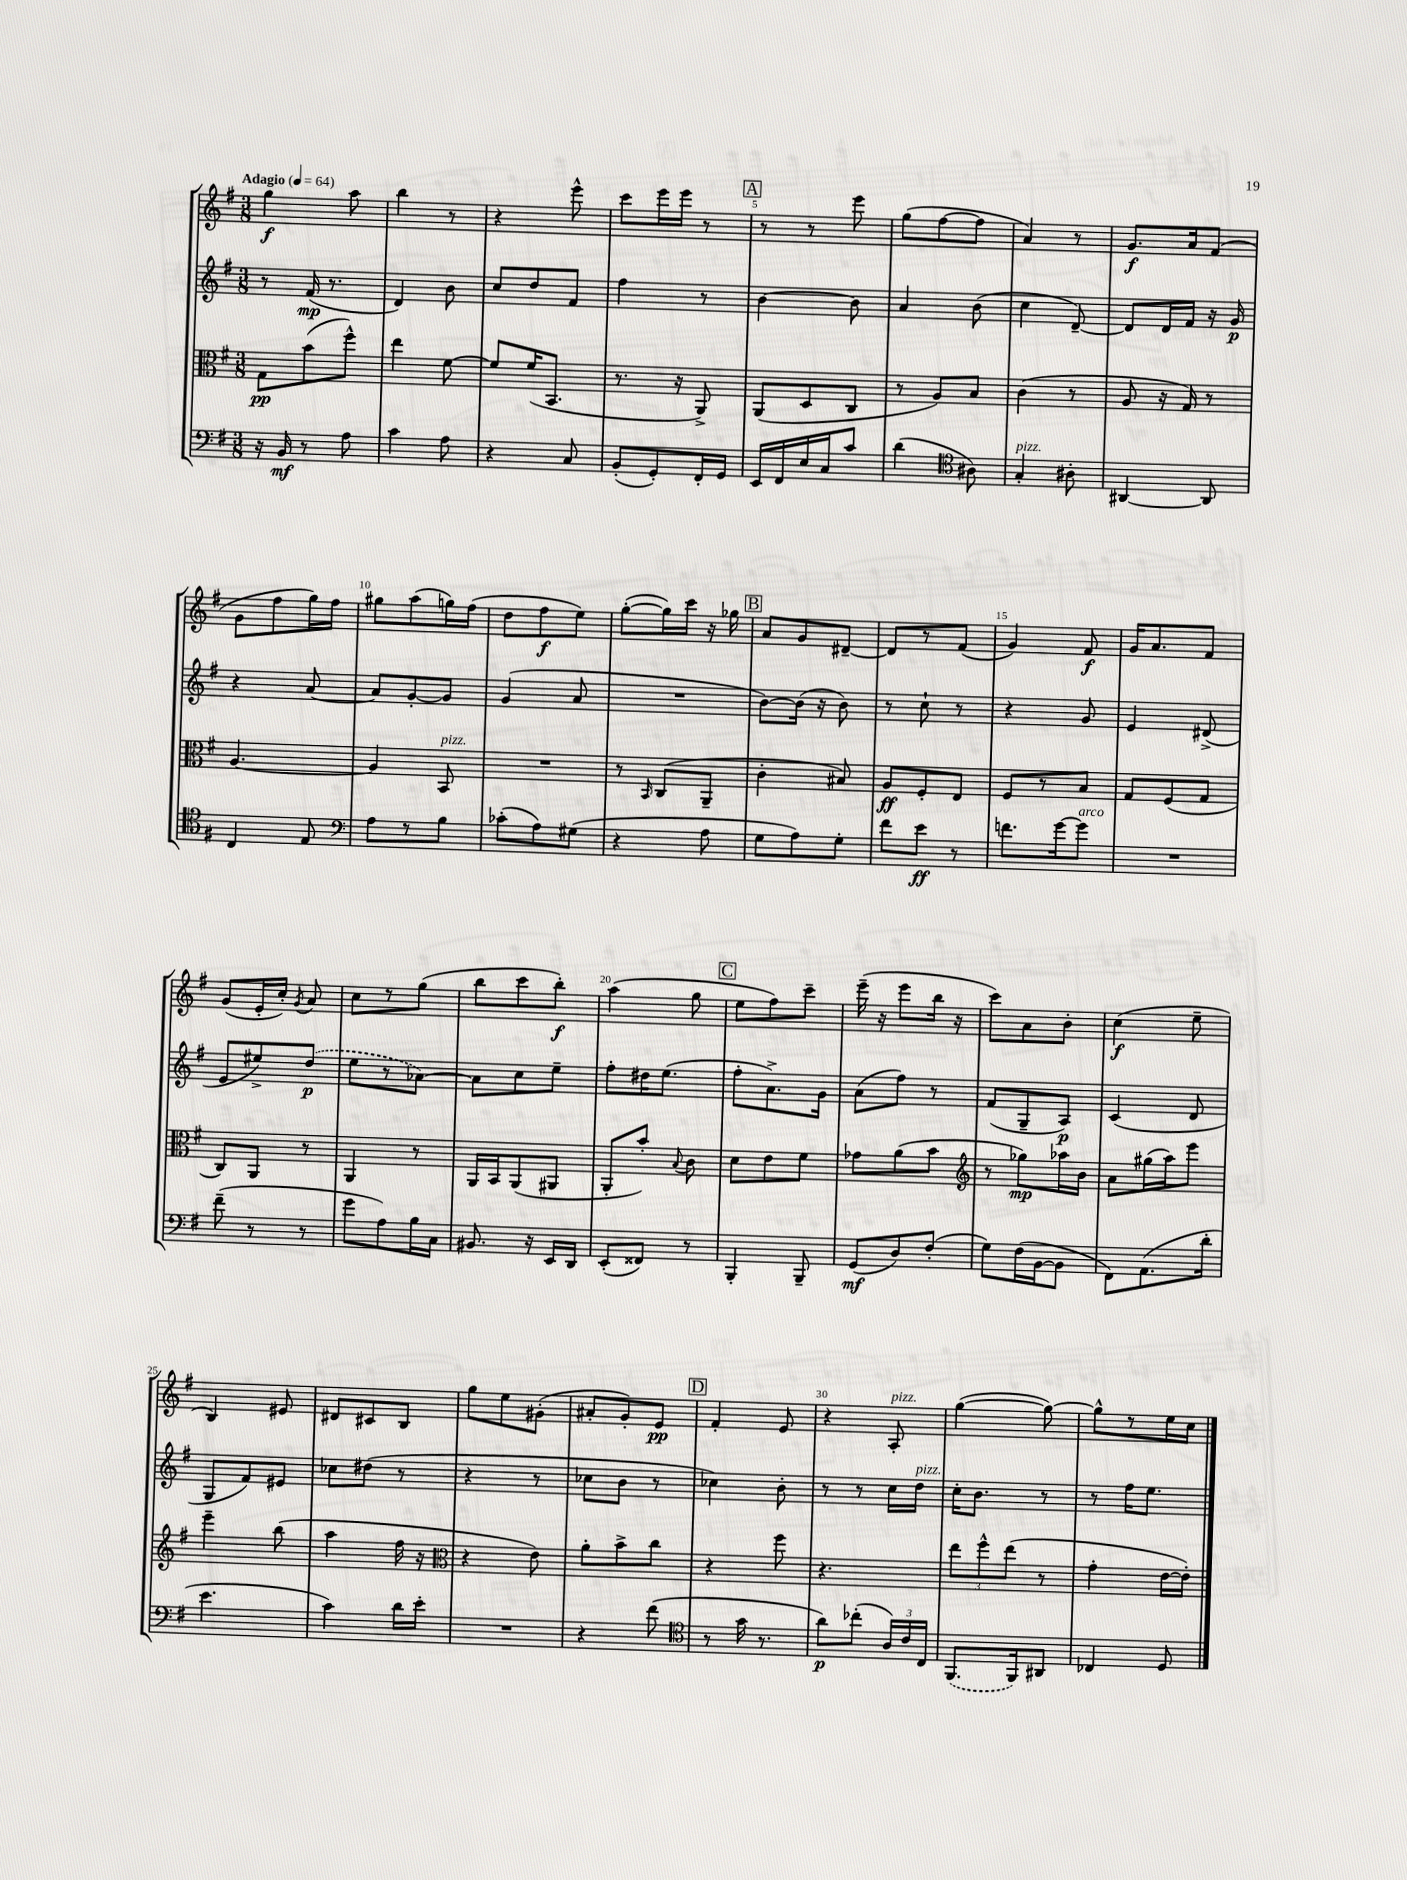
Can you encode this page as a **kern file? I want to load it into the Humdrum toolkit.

**kern	**dynam	**kern	**dynam	**kern	**dynam	**kern	**dynam
*part4	*part4	*part3	*part3	*part2	*part2	*part1	*part1
*staff4	*staff4	*staff3	*staff3	*staff2	*staff2	*staff1	*staff1
*clefF4	*	*clefC3	*	*clefG2	*	*clefG2	*
*k[f#]	*	*k[f#]	*	*k[f#]	*	*k[f#]	*
*M3/8	*	*M3/8	*	*M3/8	*	*M3/8	*
*MM64	*	*MM64	*	*MM64	*	*MM64	*
=1	=1	=1	=1	=1	=1	=1	=1
!	!	!	!	!	!	!LO:TX:a:B:t=Adagio	!
16r	.	8G\L	pp	8r	.	4gg\	f
16BB/	mf	.	.	.	.	.	.
8r	.	(8b\	.	(16f#/	mp	.	.
.	.	.	.	8.r	.	.	.
8A\	.	8ff#^^\J)	.	.	.	8aa\	.
=2	=2	=2	=2	=2	=2	=2	=2
4c\	.	4ee\	.	4d/)	.	4bb\	.
8A\	.	[8f#\	.	8b\	.	8r	.
=3	=3	=3	=3	=3	=3	=3	=3
4r	.	8f#/L]	.	8cc/L	.	4r	.
.	.	(16f#/K	.	8dd/	.	.	.
.	.	8.BB/J	.	.	.	.	.
8C/	.	.	.	8f#/J	.	8eee^^\	.
=4	=4	=4	=4	=4	=4	=4	=4
(8BB'/L	.	8.r	.	4ff#\	.	8ccc\L	.
8GG'/)	.	.	.	.	.	16eee\L	.
.	.	16r	.	.	.	16eee\JJ	.
16FF#'/L	.	8AA^/)	.	8r	.	8r	.
16GG/JJ	.	.	.	.	.	.	.
!!LO:REH:place=s1:t=A
=5	=5	=5	=5	=5	=5	=5	=5
16EE/LL	.	(8AA/L	.	[4b\	.	8r	.
16FF#/	.	.	.	.	.	.	.
16E/	.	8D/	.	.	.	8r	.
16C/J	.	.	.	.	.	.	.
8c/J	.	8C/J	.	8b\]	.	8eee\	.
=6	=6	=6	=6	=6	=6	=6	=6
(4d\	.	8r	.	4a/	.	(8gg\L	.
.	.	8A/L)	.	.	.	[8ff#\	.
*clefC4	*	*	*	*	*	*	*
8A#X\)	.	8B/J	.	(8b\	.	8ff#\J]	.
=7	=7	=7	=7	=7	=7	=7	=7
!LO:TX:a:i:t=pizz.	!	!	!	!	!	!	!
4G'/	.	(4c\	.	4cc\	.	4a/)	.
8A#X'\	.	8r	.	[8d~/)	.	8r	.
=8	=8	=8	=8	=8	=8	=8	=8
[4AA#X/	.	8A/	.	8d/L]	.	8.g/L	f
.	.	16r	.	16d/L	.	.	.
.	.	16G/)	.	16f#/JJ	.	16a/k	.
8AA#/]	.	8r	.	16r	.	(8f#/J	.
.	.	.	.	16g/	p	.	.
!!LO:LB:g=z
=9	=9	=9	=9	=9	=9	=9	=9
4C/	.	[4.A/	.	4r	.	8g\L	.
.	.	.	.	.	.	8ff#\	.
8E/	.	.	.	[8a/	.	16gg\L)	.
.	.	.	.	.	.	16ff#\JJ	.
=10	=10	=10	=10	=10	=10	=10	=10
*clefF4	*	*	*	*	*	*	*
8A\L	.	4A/]	.	8a/L]	.	8gg#X\L	.
8r	.	.	.	[8g'/	.	(8aa\	.
!	!	!LO:TX:a:i:t=pizz.	!	!	!	!	!
8B\J	.	8BB/	.	8g/J]	.	16ggn\L)	.
.	.	.	.	.	.	(16ff#\JJ	.
=11	=11	=11	=11	=11	=11	=11	=11
(8c-X'\L	.	4.r	.	(4g/	.	8dd\L	.
8A\)	.	.	.	.	.	8ff#\	f
(8G#X\J	.	.	.	8a/	.	8ee\J)	.
=12	=12	=12	=12	=12	=12	=12	=12
4r	.	8r	.	4.r	.	([8gg'\L	.
.	.	16qqBB/	.	.	.	.	.
.	.	(8C/L	.	.	.	16gg\L])	.
.	.	.	.	.	.	16ccc\JJ	.
8A\	.	8AA~/J	.	.	.	16r	.
.	.	.	.	.	.	16gg-X\	.
!!LO:REH:place=s1:t=B
=13	=13	=13	=13	=13	=13	=13	=13
8G\L	.	4c'\	.	[8b\L)	.	8a/L	.
8A\)	.	.	.	(16b\Jk]	.	8g/	.
.	.	.	.	16r	.	.	.
8G'\J	.	8B#X/)	.	8b\)	.	[8d#X~/J	.
=14	=14	=14	=14	=14	=14	=14	=14
8f#\L	.	8A/L	ff	8r	.	8d#/L]	.
8e\J	ff	8F#'/	.	8cc`\	.	8r	.
8r	.	8E/J	.	8r	.	(8f#/J	.
=15	=15	=15	=15	=15	=15	=15	=15
8.fn\L	.	8F#/L	.	4r	.	4g/)	.
.	.	8r	.	.	.	.	.
[16g\k	.	.	.	.	.	.	.
!LO:TX:a:i:t=arco	!	!	!	!	!	!	!
8g\J]	.	8B/J	.	8g/	.	8f#/	f
=16	=16	=16	=16	=16	=16	=16	=16
4.r	.	8G/L	.	4e/	.	16g/KL	.
.	.	.	.	.	.	8.a/	.
.	.	(8F#/	.	.	.	.	.
.	.	8G/J	.	(8d#X^/	.	8f#/J	.
!!LO:LB:g=z
=17	=17	=17	=17	=17	=17	=17	=17
(8f#~\	.	8C/L)	.	8e/L	.	(8g/L	.
8r	.	8AA/J	.	8ee#X^/)	.	16e'/L	.
.	.	.	.	.	.	16cc'/JJ)	.
.	.	.	.	.	.	8qg/	.
8r	.	8r	.	(8dd/J	p	8a/	.
=18	=18	=18	=18	=18	=18	=18	=18
8g\L	.	4AA/	.	8ee\L	.	8cc\L	.
8A\)	.	.	.	8r	.	8r	.
16B\L	.	8r	.	[8a-X\J)	.	(8gg\J	.
16C\JJ	.	.	.	.	.	.	.
=19	=19	=19	=19	=19	=19	=19	=19
8.BB#X/	.	16AA/LL	.	8a-\L]	.	8bb\L	.
.	.	16BB/J	.	.	.	.	.
.	.	(8AA/	.	8cc\	.	8ccc\	.
16r	.	.	.	.	.	.	.
16EE/LL	.	8AA#X/J	.	8ee~\J	.	8bb'\J)	f
16DD/JJ	.	.	.	.	.	.	.
=20	=20	=20	=20	=20	=20	=20	=20
(8EE'/L	.	8AA'/L	.	8ff#'\L	.	(4aa\	.
8FF##X/J)	.	8b'/J)	.	16dd#X\K	.	.	.
.	.	.	.	(8.ee\J	.	.	.
.	.	8qqB/	.	.	.	.	.
8r	.	8c\	.	.	.	8gg\	.
!!LO:REH:place=s1:t=C
=21	=21	=21	=21	=21	=21	=21	=21
4BBB'/	.	8d\L	.	8ff#'\L	.	8ee\L	.
.	.	8e\	.	8.a^\)	.	8ff#\)	.
8BBB~/	.	8f#\J	.	.	.	8ccc~\J	.
.	.	.	.	16g\Jk	.	.	.
=22	=22	=22	=22	=22	=22	=22	=22
(8GG/L	mf	8g-X\L	.	(8a\L	.	(16eee~\	.
.	.	.	.	.	.	16r	.
8D/)	.	(8a\	.	8ff#\J)	.	8eee\L	.
(8F#'/J	.	8b\J	.	8r	.	16bb\Jk	.
.	.	.	.	.	.	16r	.
=23	=23	=23	=23	=23	=23	=23	=23
*	*	*clefG2	*	*	*	*	*
8G\L)	.	8r	.	(8f#/L	.	8ccc\L)	.
(16F#\L	.	8gg-X\L)	mp	8G~/	.	8a\	.
[16BB\J	.	.	.	.	.	.	.
8BB\J]	.	16aa-X\L	.	8A/J)	p	8b'\J	.
.	.	16b\JJ	.	.	.	.	.
=24	=24	=24	=24	=24	=24	=24	=24
8FF#\L)	.	8a\L	.	(4c/	.	(4cc\	f
(8.AA\	.	(16gg#X\L	.	.	.	.	.
.	.	16aa\J)	.	.	.	.	.
.	.	8eee\J	.	8d/	.	8ee~\	.
16d'\Jk	.	.	.	.	.	.	.
!!LO:LB:g=z
=25	=25	=25	=25	=25	=25	=25	=25
4.e\	.	4eee~\	.	8G/L	.	4B/)	.
.	.	.	.	8f#/)	.	.	.
.	.	(8bb\	.	8e#X/J	.	8e#X/	.
=26	=26	=26	=26	=26	=26	=26	=26
4c\)	.	4aa\	.	8cc-X\L	.	8d#X/L	.
.	.	.	.	(8dd#X\J	.	8c#X/	.
16d\LL	.	16ff#\	.	8r	.	8B/J	.
16e'\JJ	.	16r	.	.	.	.	.
=27	=27	=27	=27	=27	=27	=27	=27
*	*	*clefC3	*	*	*	*	*
4.r	.	4r	.	4r	.	8gg\L	.
.	.	.	.	.	.	8ee\	.
.	.	8e\)	.	8r	.	(8g#X'\J	.
=28	=28	=28	=28	=28	=28	=28	=28
4r	.	8a'\L	.	8cc-X\L	.	8a#X'/L	.
.	.	8b^\	.	8b\J	.	8g'/)	.
(8f#\	.	8cc\J	.	8r	.	8e/J	pp
!!LO:REH:place=s1:t=D
=29	=29	=29	=29	=29	=29	=29	=29
*clefC4	*	*	*	*	*	*	*
8r	.	4r	.	4cc-X\)	.	4f#'/	.
16g\	.	.	.	.	.	.	.
8.r	.	.	.	.	.	.	.
.	.	8ff#\	.	8b'\	.	8e/	.
=30	=30	=30	=30	=30	=30	=30	=30
8a\L)	p	4.r	.	8r	.	4r	.
(8cc-X'\J	.	.	.	8r	.	.	.
!	!	!	!	!	!	!LO:TX:a:i:t=pizz.	!
24A/LL)	.	.	.	16cc\LL	.	8A'/	.
24c/	.	.	.	.	.	.	.
!	!	!	!	!LO:TX:a:i:t=pizz.	!	!	!
.	.	.	.	16dd\JJ	.	.	.
24C/JJ	.	.	.	.	.	.	.
=31	=31	=31	=31	=31	=31	=31	=31
(8.FF#/L	.	12ee\L	.	16cc'\KL	.	([4gg\	.
.	.	.	.	8.b\J	.	.	.
.	.	12ff#^^\	.	.	.	.	.
.	.	(12ee\J	.	.	.	.	.
16FF#/k)	.	.	.	.	.	.	.
8AA#X/J	.	8r	.	8r	.	8gg\_)	.
=32	=32	=32	=32	=32	=32	=32	=32
4C-X/	.	4g'\	.	8r	.	8gg^^\L]	.
.	.	.	.	16ff#\KL	.	8r	.
.	.	.	.	8.ee\J	.	.	.
8D/	.	[16e\LL	.	.	.	16ee\L	.
.	.	16e'\JJ])	.	.	.	16cc\JJ	.
==	==	==	==	==	==	==	==
*-	*-	*-	*-	*-	*-	*-	*-
